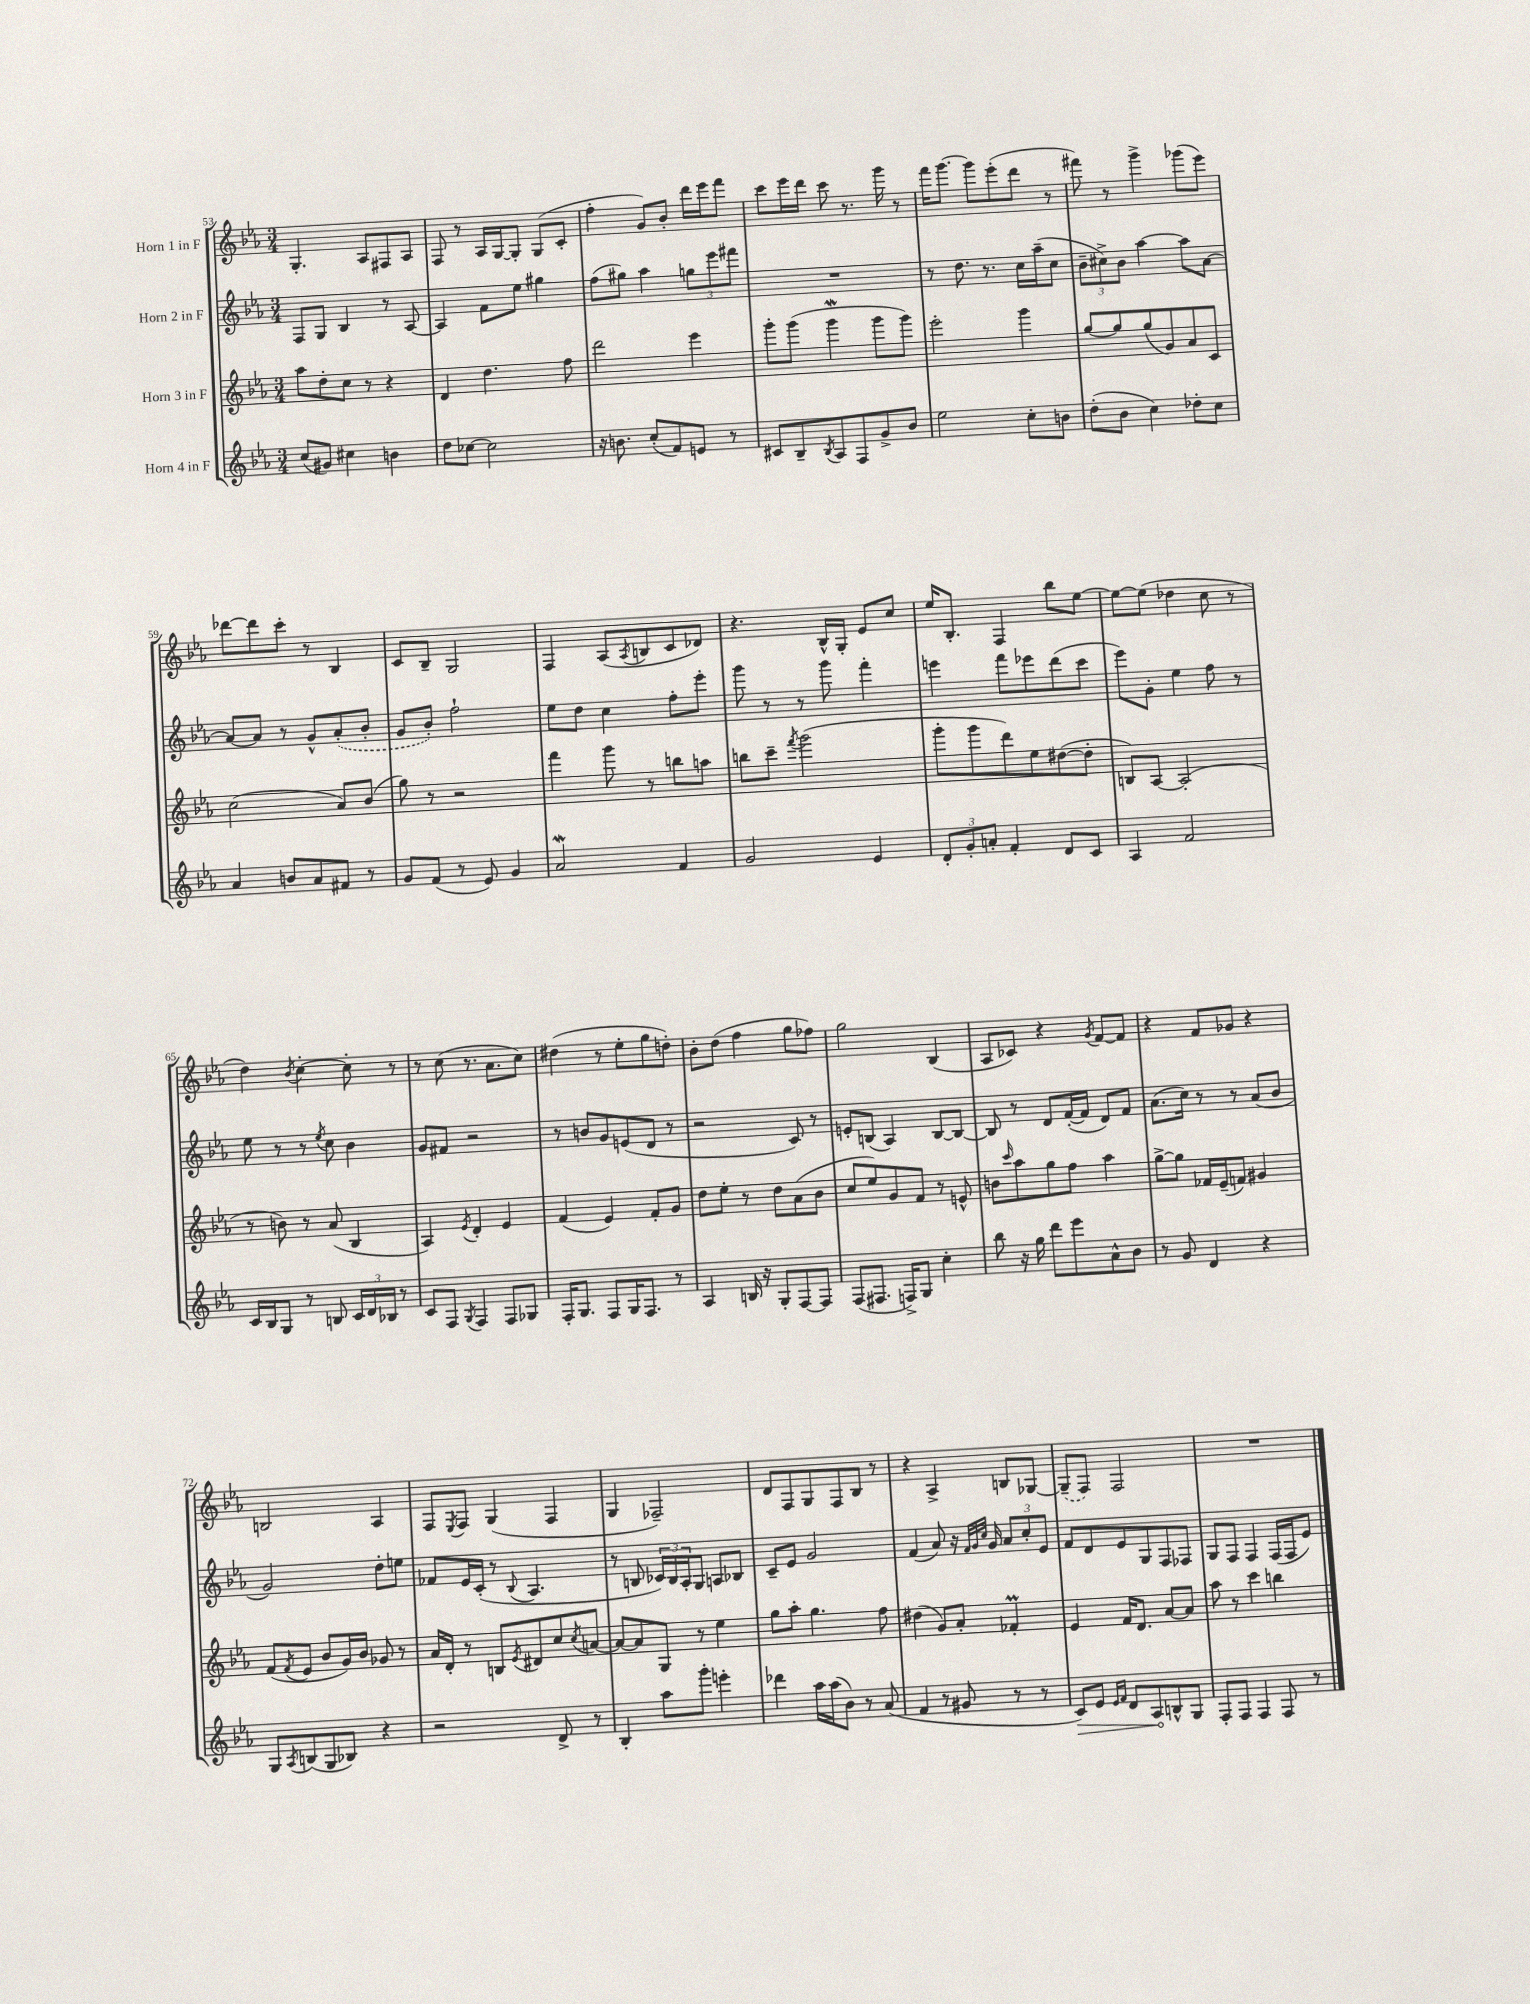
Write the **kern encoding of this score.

**kern	**kern	**kern	**kern
*staff4	*staff3	*staff2	*staff1
*clefG2	*clefG2	*clefG2	*clefG2
*k[b-e-a-]	*k[b-e-a-]	*k[b-e-a-]	*k[b-e-a-]
*M3/4	*M3/4	*M3/4	*M3/4
(8cc	8aa-	8F	4.G'
8g#)	8dd'	8G	.
4cc#	8cc	4B-	.
.	8r	.	8A-
4b	4r	8r	8F#
.	.	[8A-	8A-
=	=	=	=
8dd	4d	4A-]	8F
[8cc-	.	.	8r
2cc-]	4.dd	8f	16A-
.	.	.	[16G
.	.	8ee-	8G']
.	.	4gg#	(8G
.	8ff	.	8c'
=	=	=	=
16r	2ddd	(8ff	4ff'
8.b	.	.	.
.	.	8gg#)	.
(8cc'	.	4aa-	8g)
8f)	.	.	8b-'
8e	4eee-	12gg	16ddd
.	.	.	16eee-
.	.	12eee-	.
8r	.	.	8fff
.	.	12fff#	.
=	=	=	=
8c#	8ggg'	2.r	8ccc
8B-~	(8ggg	.	16eee-
.	.	.	16ddd
8qB-	.	.	.
8A-	4ggg	.	8ccc
8F	.	.	8.r
8g^	8ggg	.	.
.	.	.	16ggg
8b-	8ggg)	.	8r
=	=	=	=
2ee-	2eee-'	8r	16fff
.	.	.	[8.ggg
.	.	8.dd	.
.	.	.	8ggg]
.	.	8.r	.
.	.	.	(8eee-'
8cc'	4ggg	16cc	8ddd
.	.	(16aa-~	.
8b	.	8cc	8r
=	=	=	=
(8dd'	[8gg	12b-~	8fff#)
.	.	12cc#^)	.
8b-	8gg]	.	8r
.	.	12b-	.
4cc)	(8gg	[4aa-	4ggg^
.	8g)	.	.
8dd-'	8a-	8aa-]	(8ggg-
8cc	8c	[8a-	8eee-)
=	=	=	=
4a-	(2cc	8a-_	[8ddd-
.	.	8a-]	8ddd-]
8b	.	8r	8ccc'
8a-	.	8g^^	8r
8f#	8a-)	(8a-'	4B-
8r	(8b-	8b-'	.
=	=	=	=
8g	8gg)	8g	8c
(8f	8r	8b-')	8B-~
8r	2r	2ff`	2G
8e-)	.	.	.
4g	.	.	.
=	=	=	=
2a-	4fff	8ee-	4F
.	.	8dd	.
.	8ggg	4cc	(8A-
.	.	.	8qA-
.	8r	.	8B
4f	8bb	8ff'	8c
.	8aa	8eee-'	8d-)
=	=	=	=
2g	8bb	8ggg	4.r
.	8ccc~	8r	.
.	8qfff	.	.
.	(2ggg	8r	.
.	.	8ggg	16B-^^
.	.	.	16G'
4e-	.	4fff'	8e-
.	.	.	8cc
=	=	=	=
12d'	8ggg'	4eee	16ee-
.	.	.	8.B-'
12g'	.	.	.
.	8ggg	.	.
12a'	.	.	.
4f'	8ddd)	8fff	4F
.	8ee-	8eee-	.
8d	([8dd#	(8ddd	8bb-
8c	8dd#']	8ccc	[8ee-
=	=	=	=
4A-	8B)	8eee-)	8ee-_
.	[8A-	8g'	(8ee-]
2f	(2A-']	4ee-	4dd-
.	.	8ff	8cc
.	.	8r	8r
=	=	=	=
16c	8r	8ee-	4dd)
16B-	.	.	.
8G	8b)	8r	.
.	.	.	8qb-
8r	8r	8r	[4cc'
.	.	8qee-	.
8B	(8a-	8cc	.
24c	4B-	4b-	8cc']
24d	.	.	.
24B-	.	.	.
8r	.	.	8r
=	=	=	=
8c	4A-)	8g	8r
8F	.	8f#	(8cc
8qG	8qe-	.	.
4F	4d'	2r	8.r
.	.	.	8.a-
8F	4e-	.	.
8G-	.	.	8cc)
=	=	=	=
16F'	(4f	8r	(4dd#
8.G	.	.	.
.	.	8b	.
8F	4e-)	8g	8r
16G	.	(8e	8ee-'
8.F	.	.	.
.	8f'	8d	8gg
8r	8g	8r	8dd')
=	=	=	=
4A-	8dd	2r	8b-'
.	8ee-'	.	(8dd
16B	8r	.	4ff
16r	.	.	.
8G'	8dd	.	.
[8F	(8a-	8c)	8gg
8F]	8b-	8r	8ff-)
=	=	=	=
(8F	8cc	8e'	2gg
8.F#	8ee-)	(8B	.
.	8g	4A-)	.
16F^)	.	.	.
8G	8f	.	.
4cc'	8r	[8B	(4B-
.	8e^^	8B_	.
=	=	=	=
8bb-	8b	8B]	8A-
.	16qqccc	.	.
16r	8aa-	8r	8c-)
16gg	.	.	.
8ddd	8gg	8d	4r
8eee-	8ff	([16f'	.
.	.	16f]	.
.	.	.	8qg
8a-^^	4aa-	8d)	[8f
8b-	.	8f	8f]
=	=	=	=
8r	[8gg^	(8.a-	4r
8g	8gg]	.	.
.	.	16cc)	.
4d	16f-	8r	8f
.	(16e-~	.	.
.	8f)	8r	8g-
4r	4g#	(8a-	4r
.	.	8b-	.
=	=	=	=
8G	(8f	2g)	2B
8qA-	8qf	.	.
(8B	8e-	.	.
8G	8b-	.	.
8B-)	16g)	.	.
.	16b-	.	.
4r	8g-	8dd'	4A-
.	8r	8ee	.
=	=	=	=
2r	16a-	8f-	8F
.	16d'	.	.
.	.	.	8qE-
.	8r	16e-	8F
.	.	(16c'	.
.	8B	8r	(4G
.	8qe-	8qqB-	.
.	8d#	4.A-	.
8d^	8cc	.	4F
.	8qcc	.	.
8r	[8a	.	.
=	=	=	=
4B-'	8a_	8r	4G
.	8a]	8B	.
8aa-	8G	24c-)	2F-~)
.	.	24B	.
.	.	24A-'	.
8ggg'	8r	8G	.
4eee'	4ee-	8A	.
.	.	8B-	.
=	=	=	=
4ddd-	8gg	8c~	8d
.	8aa-'	8e-	8F
16aa-	4.gg	2g	8G
(16aa-	.	.	.
8b-)	.	.	8F
8r	.	.	8B-
(8a-	8ff	.	8r
=	=	=	=
4f	(4dd#	(4f	4r
8r	8g)	8a-)	4A-^
8g#	8a-'	16r	.
.	.	32qqf	.
.	.	32qqg	.
.	.	32qqcc	.
.	.	16g	.
8r	4f-'	12a-	8B
.	.	12cc'	.
8r	.	.	[8G-
.	.	12e-	.
=	=	=	=
8c)	4e-	8f	(8G-~]
8e-	.	8d	8F)
16qqe-	.	.	.
16qqf	.	.	.
8d	16f	8e-	2F
.	8.d	.	.
8A-	.	8G	.
8B^^	[8a-	8F	.
8G	8a-]	8F-	.
=	=	=	=
8F'	8aa-	8G	2.r
8F	8r	8F	.
4F	4ccc	4F	.
8F	4bb	(16F	.
.	.	16F	.
8r	.	8e-)	.
==	==	==	==
*-	*-	*-	*-
